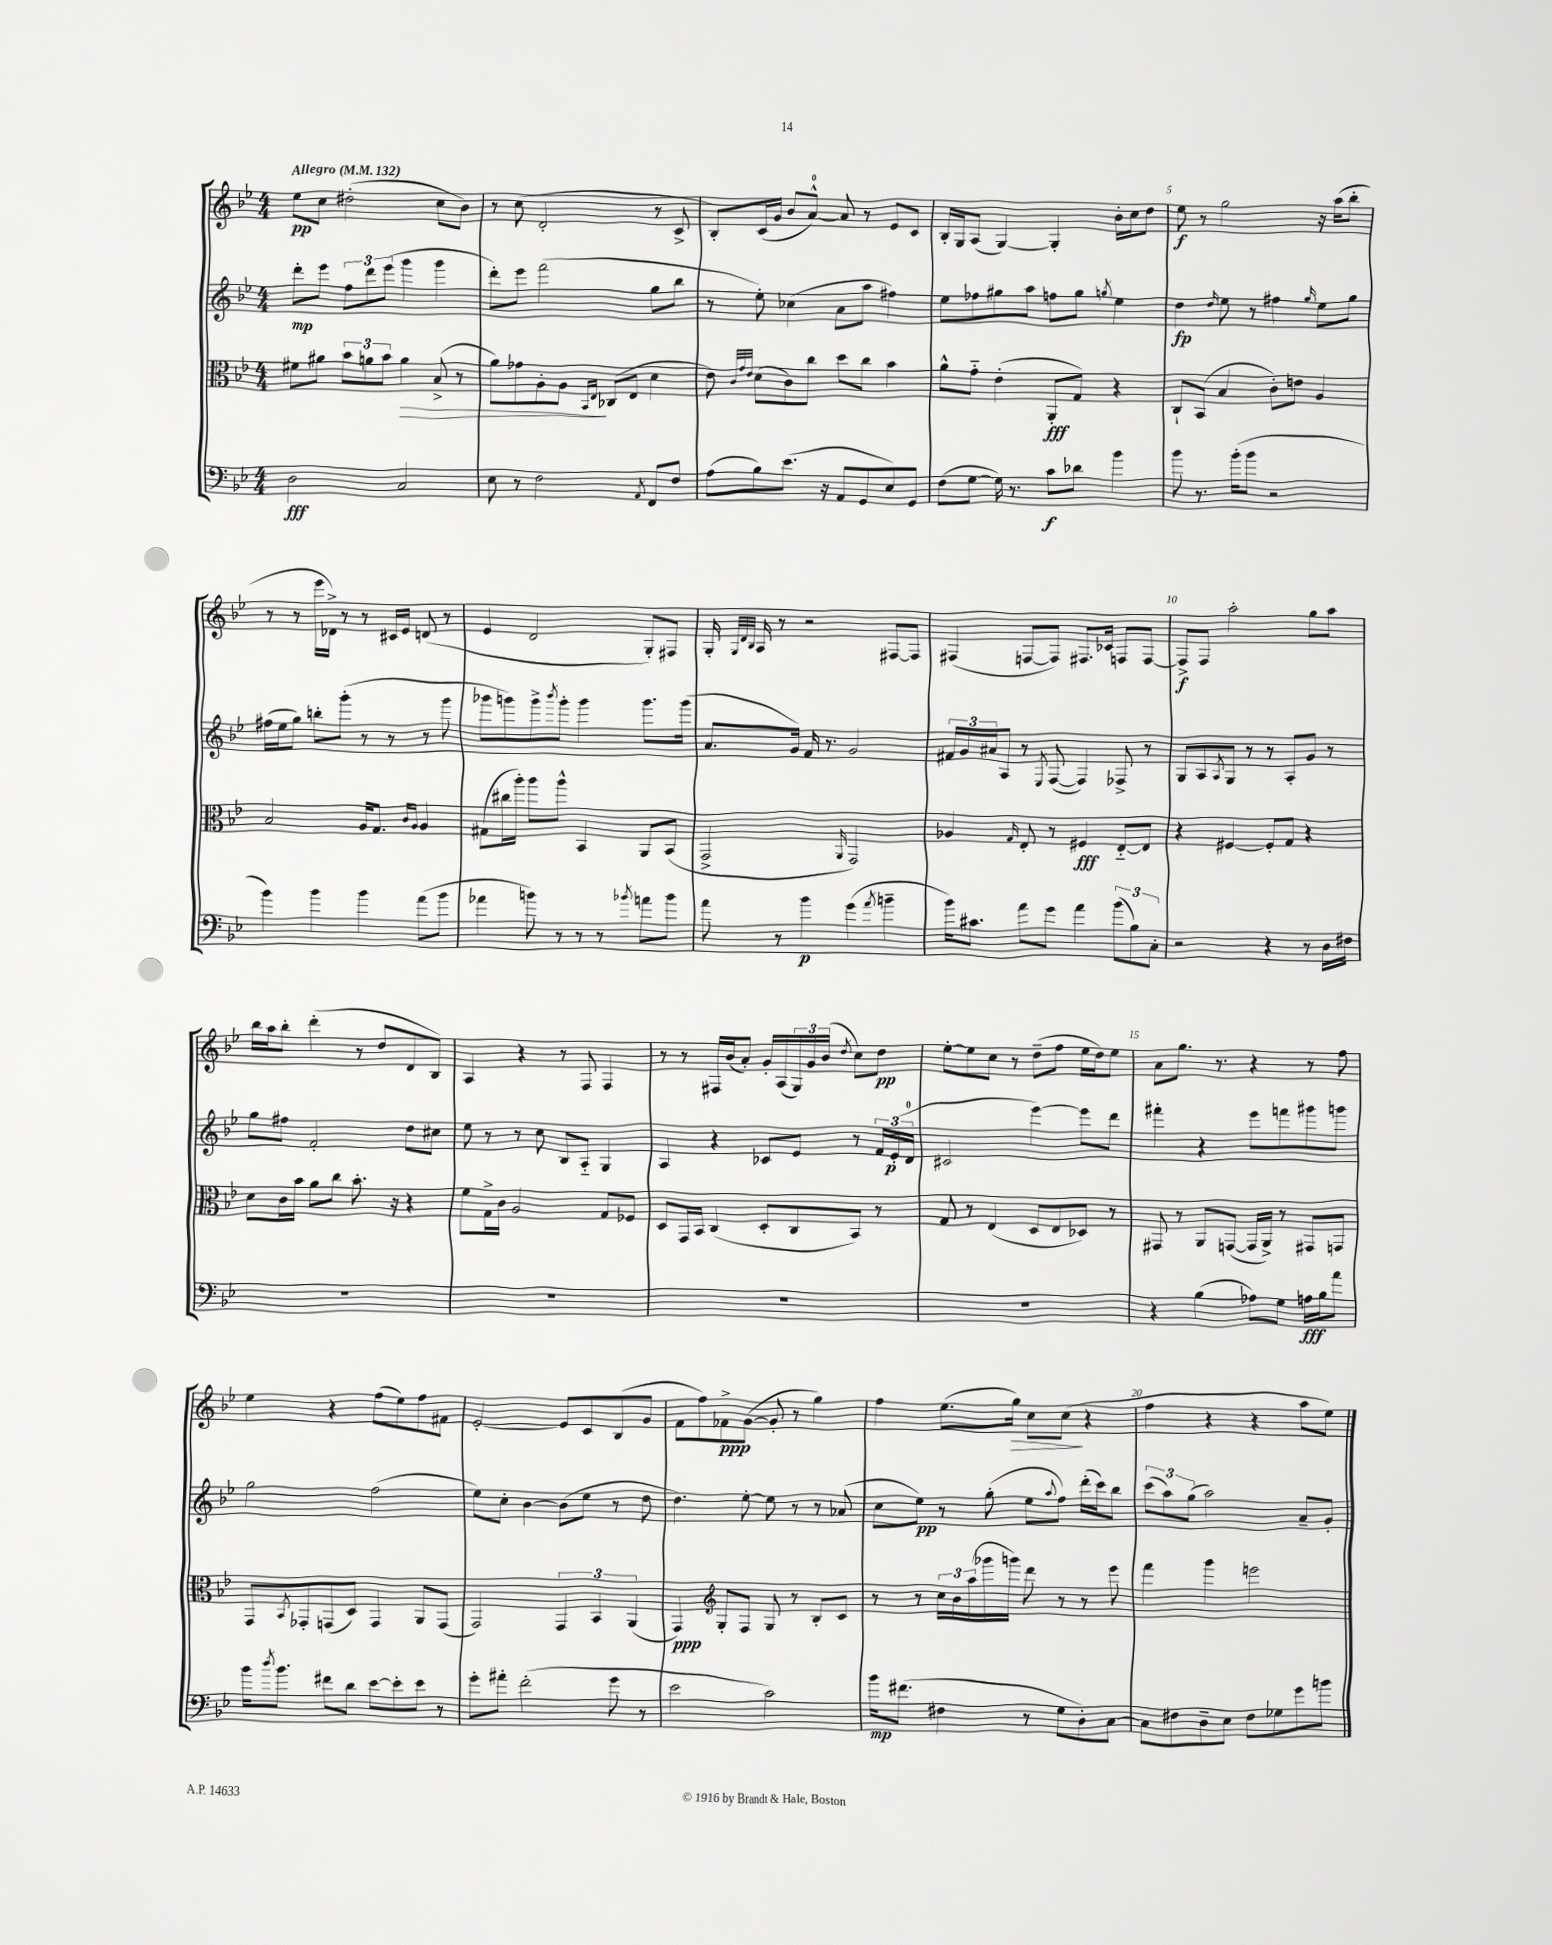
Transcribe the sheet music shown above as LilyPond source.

<<
\new StaffGroup <<
\new Staff = "s0" {
    \clef treble \key bes \major \numericTimeSignature \time 4/4 \tempo "Allegro" 4 = 132
    ees''8\pp c''8 dis''2-.( c''8 bes'8) |
    r8 c''8( d'2-. r8 c'8-> |
    bes8-.) c'16( g'16 bes'8 a'8-0~-^) a'8 r8 ees'8 c'8 |
    bes16-. g16 a8( g4~) g4-. bes'16-. c''16 d''8 |
    ees''8\f r8 g''2 r16 a''16( bes''8-. |
    r8 r8 ees'''16 des'16->) r8 r8 cis'16 ees'16 d'8( r8 |
    ees'4 d'2 g8-.) fis8 |
    g16-. \grace { g32 d'32 bes32 } a16 r8 r2 fis8~ fis8 |
    fis4( f8~ f8) fis8. ces'16 f8 f8~ |
    f8->\f f8 a''2-. g''8 a''8 |
    bes''16 a''16 bes''8-. d'''4-.( r8 d''8 d'8 bes8) |
    a4 r4 r8 f8 f4 |
    r8 r8 fis16 bes'16( a'8-.) g'16-. a16( \tuplet 3/2 { g16) g'16 bes'16( } \acciaccatura { d''8 } c''8) d''8\pp |
    ees''8~-. ees''8 c''8 r8 d''8--( f''8 ees''16 d''16) ees''8 |
    a'8 g''8. r8. r4 r8 f''8 |
    ees''4 r4 f''8( ees''8) f''8 fis'8 |
    ees'2~-. ees'8 c'8 bes8( g'8 |
    f'8 f''8) fes'8->\ppp g'8~( g'8-. r8 g''4) |
    f''4 ees''8.( g''16\>) c''8 c''8\!( r4 |
    f''4 r4 r4 a''8 ees''8) \bar "|." |
}
\new Staff = "s1" {
    \clef treble \key bes \major \numericTimeSignature \time 4/4
    d'''8-.\mp ees'''8 \tuplet 3/2 { f''8 d'''8 ees'''8( } g'''4 g'''4 |
    d'''8-.) ees'''8 f'''2( g''8 bes''8 |
    r8 ees''8-.) ces''4( a'8 a''8 fis''4) |
    ees''8 fes''8 gis''8 a''8 f''8 gis''8 \acciaccatura { g''8 } ees''4 |
    d''4\fp \grace { d''16 } ees''8 r8 fis''4 \grace { g''16 } ees''8 g''8 |
    fis''16( ees''16 g''8) b''8-. g'''8-.( r8 r8 r8 g'''8 |
    ges'''8 g'''8) g'''8-> \acciaccatura { bes'''8 } g'''8-. g'''4 g'''8. g'''16( |
    a'8. g'16) f'16 r8. g'2 |
    \tuplet 3/2 { fis'16 g'16 ais'16 } a8 r8 \acciaccatura { ees8 } f8~( f4) fes8-> r8 |
    g8 a8 \acciaccatura { a8 } g8 r8 r8 a8-. g'8 r8 |
    g''8 fis''8 f'2-. d''8 cis''8 |
    ees''8 r8 r8 c''8 bes8 a8-_ g4 |
    a4 r4 ces'8 ees'8 r8 \tuplet 3/2 { f'16 ees'16-.\p( d'16-0 } |
    cis'2 ees'''4~) ees'''8 d'''8 |
    fis'''4-. r4 ees'''8 f'''8 gis'''8 g'''8 |
    g''2 f''2( |
    ees''8) c''8-. bes'4~ bes'8( ees''8 r8 d''8 |
    d''4.) ees''8~-. ees''8 r8 r8 aes'8( |
    c''8 ees''8\pp) r8 g''8-.( ees''8 \appoggiatura { a''8 } f''8) d'''16-.( c'''16) bes''8 |
    \tuplet 3/2 { c'''8( a''8) g''8( } a''2) a'8-- g'8-. \bar "|." |
}
\new Staff = "s2" {
    \clef alto \key bes \major \numericTimeSignature \time 4/4
    fis'8 ais'8 \tuplet 3/2 { bes'8 a'8 bes'8 } a'4\> bes8->( r8 |
    a'8) ges'8 a8-. a8\! \grace { bes,16 ees16 } ces8( ees8 d'4 |
    ees'8) \grace { c'32 g'32 ees'32 } d'8( c'8) c''8 d''8 c''8 bes'4 |
    a'8-^ g'8-_ ees'4-.( a,8-.\fff g8) r4 |
    c8-! bes,8( bes4 c'8-.) e'8 a4 |
    bes2 a16 g8. \grace { c'16 a16 } a4 |
    gis8( cis''16 a''16-.) a''8 a''8-^ bes,4 a,8 bes,8( |
    g,2-> \grace { a,16 } g,2) |
    aes4 \grace { g16 } ees8-. r8 fis4\fff ees8~-_ ees8 |
    r4 fis4~ fis8-. g8 r4 |
    d'8 c'16 bes'16 a'8 c''8 bes'8.-. r16 r4 |
    f'8 g16-> c'16 a2 g8 fes8 |
    d8 g,16 bes,16 c4( d8-. c8 bes,8) r8 |
    g8 r8 ees4( d8 ees8 des8) r8 |
    gis,8 r8 a,8 g,8~( g,16 a,16->) r8 gis,8 g,8 |
    g,8 \acciaccatura { bes,8 } ges,8-. g,8( d8) g,4 a,8 g,8( |
    g,2) \tuplet 3/2 { g,4 bes,4 a,4( } |
    g,4\ppp) \clef treble g8-. f8 g8 r8 bes8-. c'8 |
    r8 r8 \tuplet 3/2 { c''16 bes'16 a''16( } ges'''16 g'''16) d'''8 r8 r8 ees'''8 |
    f'''4 g'''4 e'''2 \bar "|." |
}
\new Staff = "s3" {
    \clef bass \key bes \major \numericTimeSignature \time 4/4
    d2\fff c2 |
    ees8 r8 f2 \acciaccatura { a,8 } f,8 f8 |
    a8( bes8) ees'8.( r16 a,8 g,8 ees8) g,8 |
    f8( g8~ g16) r8. c'8\f des'8 bes'4 |
    bes'8 r8. bes'16-.( bes'8 r2 |
    bes'4) bes'4 bes'4 a'8( bes'8 |
    aes'4 b'8) r8 r8 r8 \acciaccatura { bes'8 } a'8 bes'8 |
    a'8 r8 bes'4\p g'4( \acciaccatura { a'8 } b'4-- |
    bes'16) cis'8. a'8 g'8 a'4 \tuplet 3/2 { bes'8( bes8) c8-. } |
    r2 r4 r8 d16 fis16 |
    R1 |
    R1 |
    R1 |
    R1 |
    r4 bes4( aes8) g8 a16\fff bes16 a'8 |
    bes'16 \acciaccatura { d''8 } bes'8. fis'8 d'8 ees'8~ ees'8-. ees'8 r8 |
    g'8-. ais'8-. f'2-.( g'8 r8 |
    ees'2 c'2) |
    bes'16\mp fis'8.( fis4 r8 g8 d8-.) c8~ |
    c8 fis8 d8-- ees8 fis8 ges8 g'8 b'8 \bar "|." |
}
>>
>>
\layout { \context { \Score \override BarNumber.break-visibility = ##(#f #t #t) barNumberVisibility = #(every-nth-bar-number-visible 5) } }
